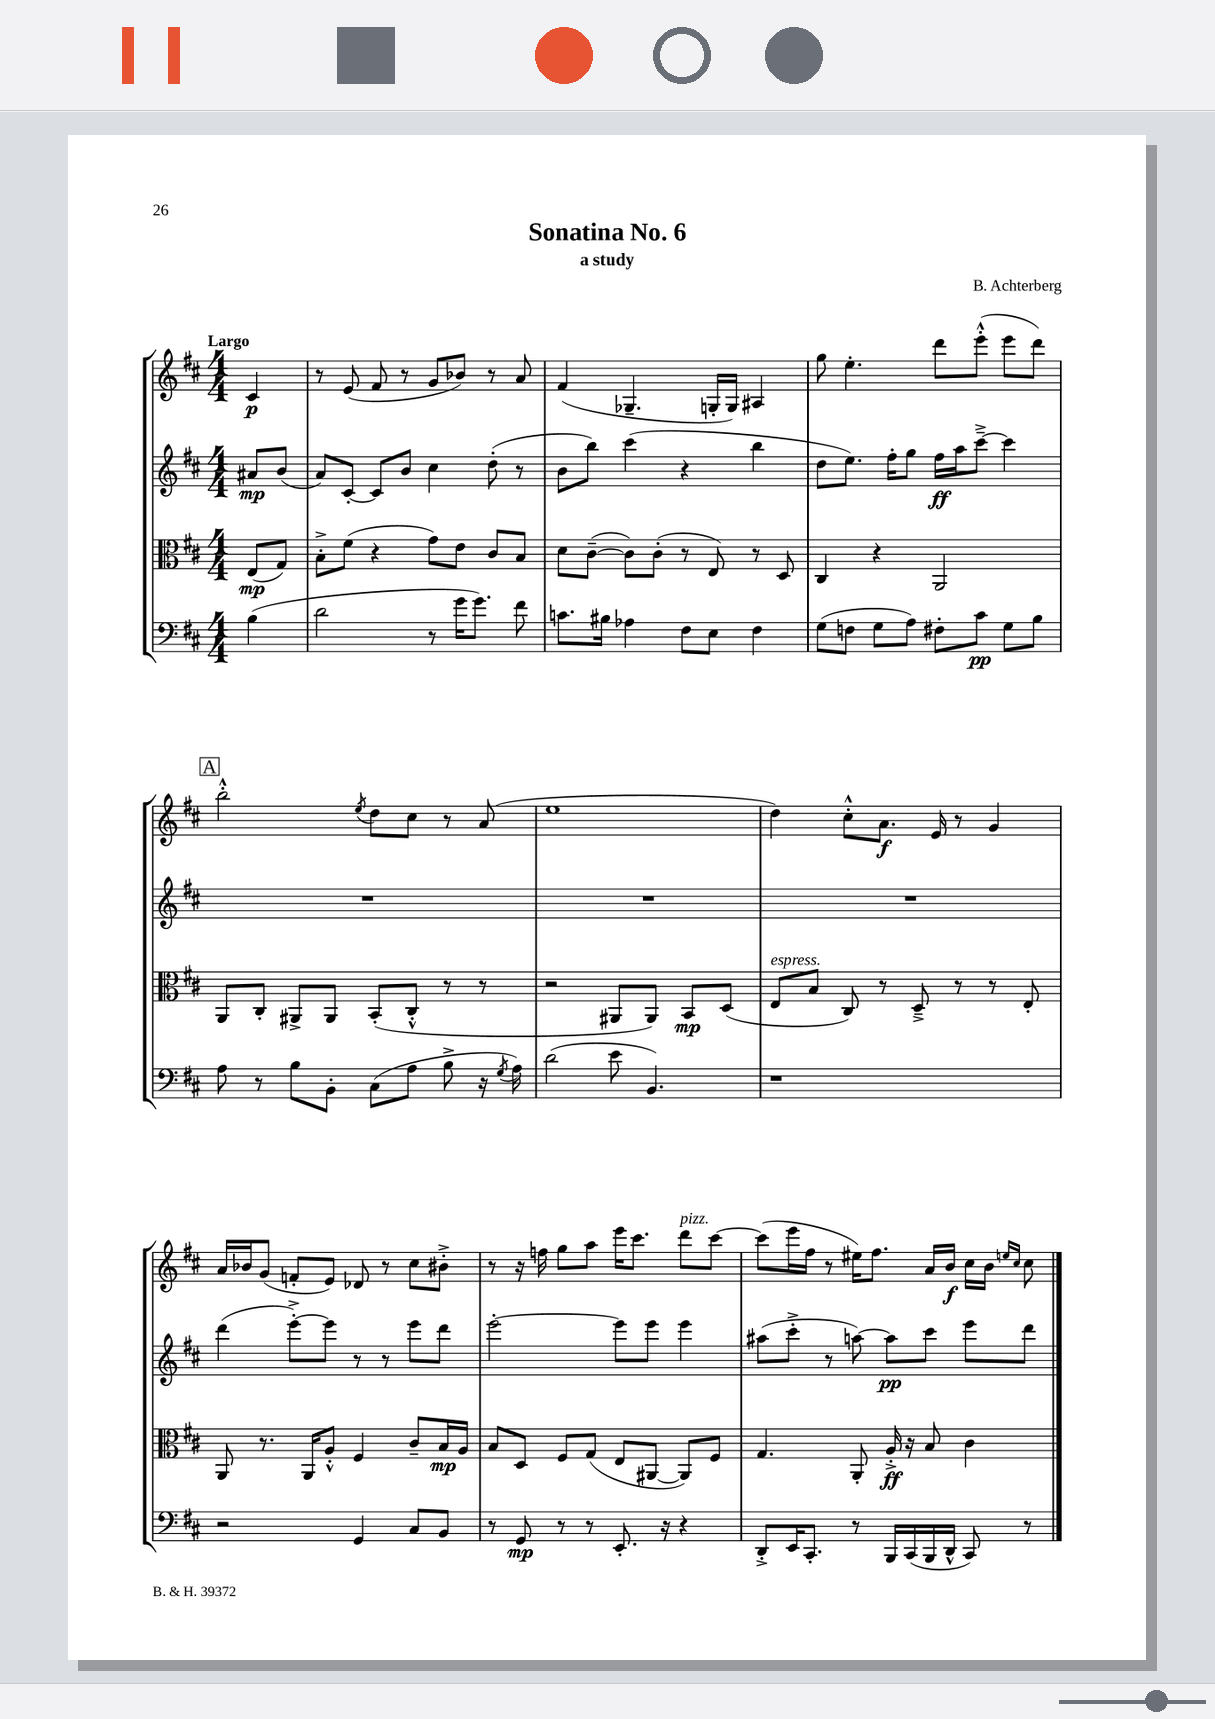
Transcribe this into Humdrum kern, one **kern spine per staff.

**kern	**dynam	**kern	**dynam	**kern	**dynam	**kern	**dynam
*part4	*part4	*part3	*part3	*part2	*part2	*part1	*part1
*staff4	*staff4	*staff3	*staff3	*staff2	*staff2	*staff1	*staff1
*clefF4	*	*clefC3	*	*clefG2	*	*clefG2	*
*k[f#c#]	*	*k[f#c#]	*	*k[f#c#]	*	*k[f#c#]	*
*M4/4	*	*M4/4	*	*M4/4	*	*M4/4	*
=	=	=	=	=	=	=	=
!	!	!	!	!	!	!LO:TX:a:B:t=Largo	!
(4B\	.	(8E/L	mp	8a#X/L	mp	4c#/	p
.	.	8G/J)	.	(8b/J	.	.	.
=1	=1	=1	=1	=1	=1	=1	=1
2d\	.	8B'^\L	.	8a/L)	.	8r	.
.	.	(8f#\J	.	[8c#'/J	.	(8e/	.
.	.	4r	.	8c#/L]	.	8f#/	.
.	.	.	.	8b/J	.	8r	.
8r	.	8g\L)	.	4cc#\	.	8g/L	.
16g\KL	.	8e\J	.	.	.	8b-X/J)	.
8.g\J)	.	.	.	.	.	.	.
.	.	8c#/L	.	(8dd'\	.	8r	.
8f#\	.	8B/J	.	8r	.	8a/	.
=2	=2	=2	=2	=2	=2	=2	=2
8.cn\L	.	8d\L	.	8b\L	.	(4f#/	.
.	.	([8c#~\J	.	8bb\J)	.	.	.
16B#X\Jk	.	.	.	.	.	.	.
4A-X\	.	8c#\L])	.	(4ccc#\	.	4.G-X~/	.
.	.	(8c#'\J	.	.	.	.	.
8F#\L	.	8r	.	4r	.	.	.
8E\J	.	8E/)	.	.	.	16Gn'/LL	.
.	.	.	.	.	.	16G/JJ)	.
4F#\	.	8r	.	4bb\	.	4A#X/	.
.	.	8D/	.	.	.	.	.
=3	=3	=3	=3	=3	=3	=3	=3
(8G\L	.	4C#/	.	8dd\L	.	8gg\	.
8Fn\J	.	.	.	8.ee\J)	.	4.ee'\	.
8G\L	.	4r	.	.	.	.	.
.	.	.	.	16ff#'\KL	.	.	.
8A\J)	.	.	.	8gg\J	.	.	.
8F#X'\L	.	2AA/	.	16ff#\LL	ff	8ddd\L	.
.	.	.	.	16aa\J	.	.	.
8c#\J	pp	.	.	[8ccc#~^\J	.	(8eee'^^\J	.
8G\L	.	.	.	4ccc#\]	.	8eee\L	.
8B\J	.	.	.	.	.	8ddd\J)	.
!!LO:LB:g=z
!!LO:REH:place=s1:t=A
=4	=4	=4	=4	=4	=4	=4	=4
8A\	.	8AA/L	.	1r	.	2bb'^^\	.
8r	.	8C#'/J	.	.	.	.	.
8B\L	.	8AA#X^/L	.	.	.	.	.
8BB'\J	.	8AA#/J	.	.	.	.	.
.	.	.	.	.	.	8qee/	.
(8C#\L	.	(8BB'/L	.	.	.	8dd\L	.
8A\J	.	8C#'^^/J	.	.	.	8cc#\J	.
8B^\	.	8r	.	.	.	8r	.
16r	.	8r	.	.	.	(8a/	.
8qG/	.	.	.	.	.	.	.
16A\)	.	.	.	.	.	.	.
=5	=5	=5	=5	=5	=5	=5	=5
(2d\	.	2r	.	1r	.	1ee	.
8e\	.	8AA#X/L	.	.	.	.	.
4.BB/)	.	8AA#/J)	.	.	.	.	.
.	.	8BB/L	mp	.	.	.	.
.	.	(8D/J	.	.	.	.	.
=6	=6	=6	=6	=6	=6	=6	=6
!	!	!LO:TX:a:i:t=espress.	!	!	!	!	!
1r	.	8E/L	.	1r	.	4dd\)	.
.	.	8B/J	.	.	.	.	.
.	.	8C#/)	.	.	.	8cc#'^^\L	.
.	.	8r	.	.	.	8.a\J	f
.	.	8D~^/	.	.	.	.	.
.	.	.	.	.	.	16e/	.
.	.	8r	.	.	.	8r	.
.	.	8r	.	.	.	4g/	.
.	.	8E'/	.	.	.	.	.
!!LO:LB:g=z
=7	=7	=7	=7	=7	=7	=7	=7
2r	.	8AA/	.	(4ddd\	.	16a/LL	.
.	.	.	.	.	.	16b-X/J	.
.	.	8.r	.	.	.	(8g/J	.
.	.	.	.	[8eee'^\L)	.	8fn'/L	.
.	.	16AA/KL	.	.	.	.	.
.	.	8A'^^/J	.	8eee\J]	.	8e/J)	.
4GG/	.	4F#/	.	8r	.	8d-X/	.
.	.	.	.	8r	.	8r	.
8C#/L	.	8c#~/L	.	8eee\L	.	8cc#\L	.
8BB/J	.	16B/L	mp	8ddd\J	.	8b#X'^\J	.
.	.	16A/JJ	.	.	.	.	.
=8	=8	=8	=8	=8	=8	=8	=8
8r	.	8B/L	.	[2eee'\	.	8r	.
8GG/	mp	8D/J	.	.	.	16r	.
.	.	.	.	.	.	16ffn\	.
8r	.	8F#/L	.	.	.	8gg\L	.
8r	.	(8G/J	.	.	.	8aa\J	.
8.EE'/	.	8E/L	.	8eee\L]	.	16eee\KL	.
.	.	.	.	.	.	8.ccc#\J	.
.	.	[8AA#X/J	.	8eee\J	.	.	.
16r	.	.	.	.	.	.	.
!	!	!	!	!	!	!LO:TX:a:i:t=pizz.	!
4r	.	8AA#/L])	.	4eee\	.	8ddd\L	.
.	.	8F#/J	.	.	.	[8ccc#\J	.
=9	=9	=9	=9	=9	=9	=9	=9
8DD'^/L	.	4.G/	.	(8aa#X\L	.	(8ccc#\L]	.
16EE/K	.	.	.	8ccc#'^\J	.	16eee\L	.
8.CC#'/J	.	.	.	.	.	16ff#\JJ	.
.	.	.	.	8r	.	8r	.
8r	.	8AA'/	.	[8aan\)	.	16ee#X\KL)	.
.	.	.	.	.	.	8.ff#\J	.
16BBB/LL	.	16A'^/	ff	8aa\L]	pp	.	.
(16CC#/	.	16r	.	.	.	.	.
16BBB/	.	8B/	.	8ccc#\J	.	16a/LL	.
16DD^^/JJ	.	.	.	.	.	16b/JJ	f
8CC#/)	.	4c#\	.	8eee\L	.	16cc#\LL	.
.	.	.	.	.	.	16b\JJ	.
.	.	.	.	.	.	16qqeen/LL	.
.	.	.	.	.	.	16qqcc#/JJ	.
8r	.	.	.	8ddd\J	.	8cc#\	.
==	==	==	==	==	==	==	==
*-	*-	*-	*-	*-	*-	*-	*-
